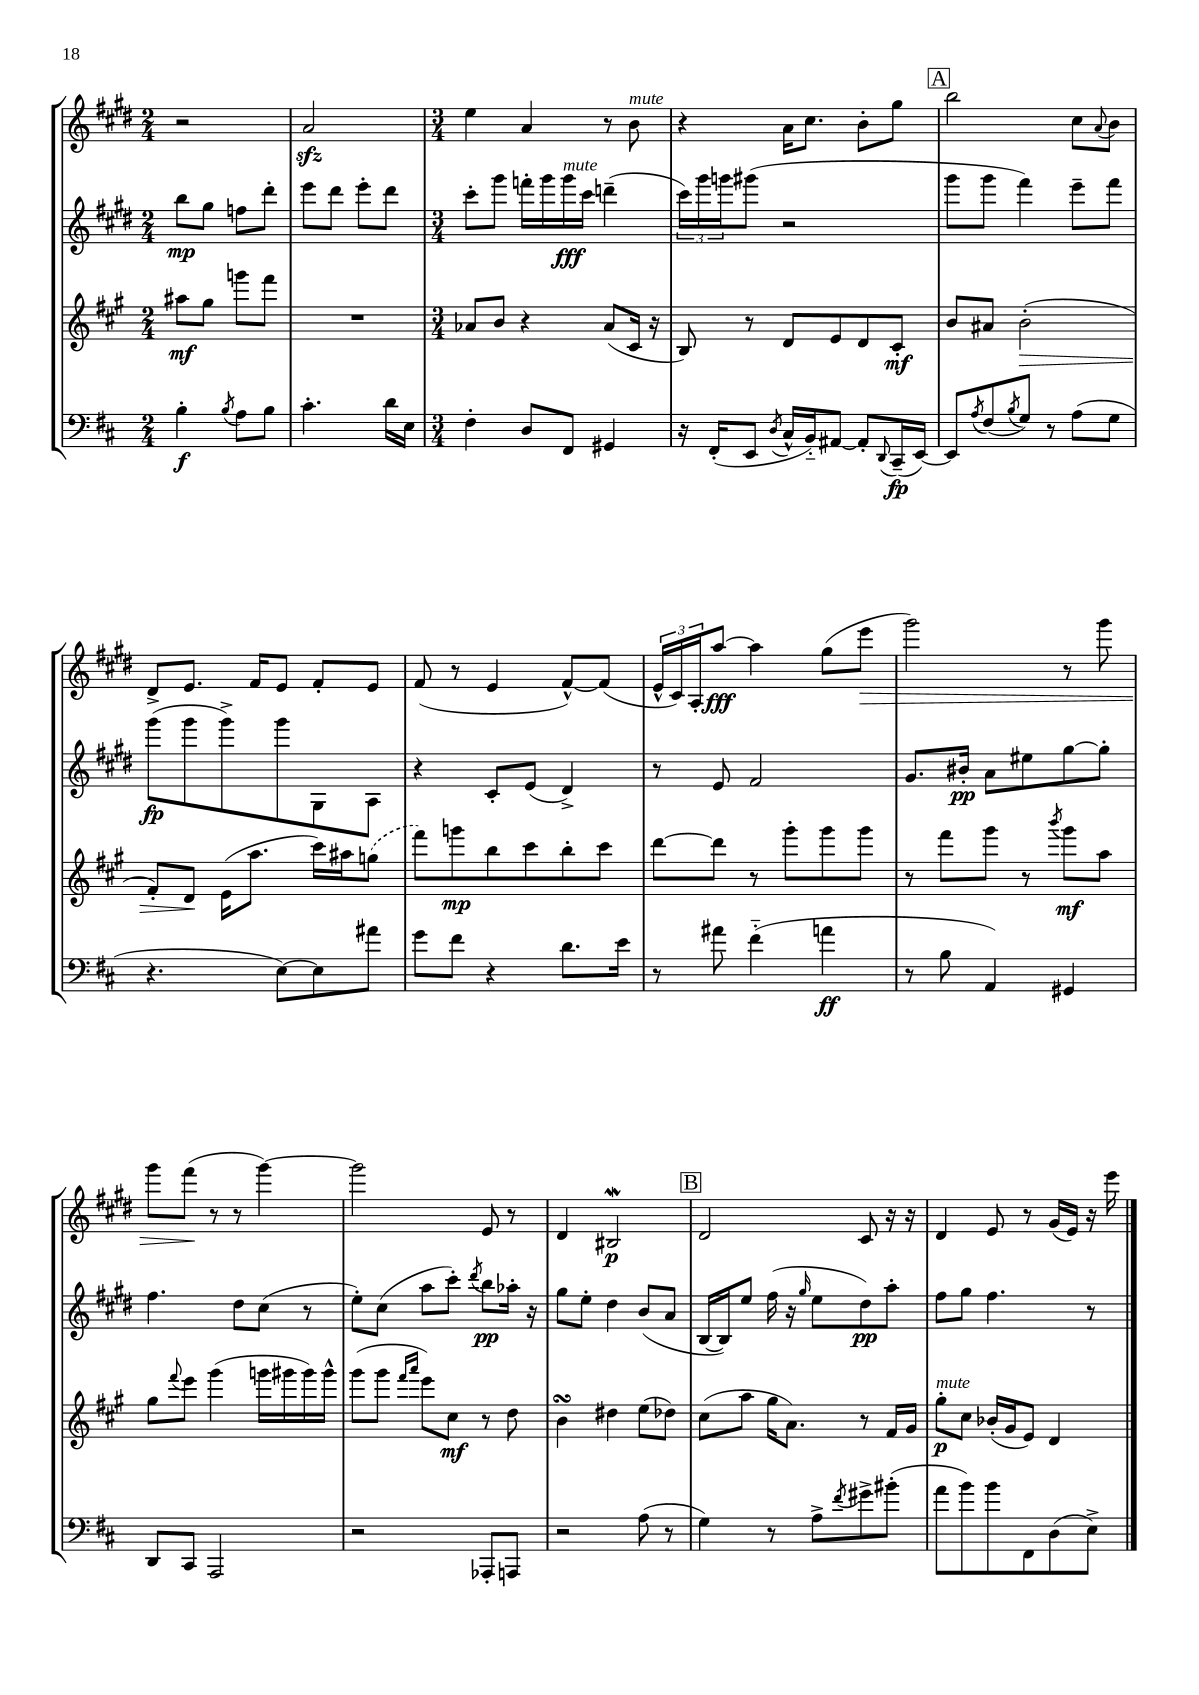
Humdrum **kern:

**kern	**dynam	**kern	**dynam	**kern	**dynam	**kern	**dynam
*part4	*part4	*part3	*part3	*part2	*part2	*part1	*part1
*staff4	*staff4	*staff3	*staff3	*staff2	*staff2	*staff1	*staff1
*clefF4	*	*clefG2	*	*clefG2	*	*clefG2	*
*k[f#c#]	*	*k[f#c#g#]	*	*k[f#c#g#d#]	*	*k[f#c#g#d#]	*
*M2/4	*	*M2/4	*	*M2/4	*	*M2/4	*
=1	=1	=1	=1	=1	=1	=1	=1
4B'\	f	8aa#X\L	mf	8bb\L	mp	2r	.
.	.	8gg#\J	.	8gg#\J	.	.	.
8qB/	.	.	.	.	.	.	.
8A\L	.	8gggn\L	.	8ffn\L	.	.	.
8B\J	.	8fff#\J	.	8ddd#'\J	.	.	.
=2	=2	=2	=2	=2	=2	=2	=2
4.c#'\	.	2r	.	8eee\L	.	2azz/	.
.	.	.	.	8ddd#\J	.	.	.
.	.	.	.	8eee'\L	.	.	.
16d\LL	.	.	.	8ddd#\J	.	.	.
16E\JJ	.	.	.	.	.	.	.
=3	=3	=3	=3	=3	=3	=3	=3
*M3/4	*	*M3/4	*	*M3/4	*	*M3/4	*
4F#'\	.	8a-X/L	.	8ccc#'\L	.	4ee\	.
.	.	8b/J	.	8ggg#\J	.	.	.
8D/L	.	4r	.	16fffn'\LL	.	4a/	.
.	.	.	.	16ggg#\	.	.	.
!	!	!	!	!LO:TX:a:i:t=mute	!	!	!
8FF#/J	.	.	.	16ggg#\	fff	.	.
.	.	.	.	16ccc#\JJ	.	.	.
4GG#X/	.	(8a-/L	.	(4dddn~\	.	8r	.
!	!	!	!	!	!	!LO:TX:a:i:t=mute	!
.	.	16c#/Jk	.	.	.	8b\	.
.	.	16r	.	.	.	.	.
=4	=4	=4	=4	=4	=4	=4	=4
16r	.	8B/)	.	24ccc#\LL)	.	4r	.
.	.	.	.	24ggg#\	.	.	.
(16FF#'/KL	.	.	.	.	.	.	.
.	.	.	.	24gggn\J	.	.	.
8EE/J	.	8r	.	(8ggg#X\J	.	.	.
8qD/	.	.	.	.	.	.	.
16C#^^/LL	.	8d/L	.	2r	.	16a\KL	.
16BB/J)	.	.	.	.	.	8.cc#\J	.
[8AA#X/J	.	8e/	.	.	.	.	.
8AA#'/L]	.	8d/	.	.	.	8b'\L	.
8qqDD/	.	.	.	.	.	.	.
(16CC#~/L	fp	8c#'/J	mf	.	.	8gg#\J	.
[16EE/JJ)	.	.	.	.	.	.	.
!!LO:REH:place=s1:t=A
=5	=5	=5	=5	=5	=5	=5	=5
8EE/L]	.	8b/L	.	8ggg#\L	.	2bb\	.
8qA/	.	.	.	.	.	.	.
(8F#/	.	8a#X/J	.	8ggg#\J	.	.	.
8qB/	.	.	.	.	.	.	.
!	!	!	!LO:HP:b	!	!	!	!
8G/J)	.	(2b'\	>	4fff#\)	.	.	.
8r	.	.	.	.	.	.	.
(8A\L	.	.	.	8eee~\L	.	8cc#\L	.
.	.	.	.	.	.	8qqa/	.
8G\J	.	.	.	8fff#\J	.	8b\J	.
!!LO:LB:g=z
=6	=6	=6	=6	=6	=6	=6	=6
4.r	.	8f#'/L)	.	(8ggg#\L	fp	8d#^/L	.
.	.	8d/J	.	8ggg#\	.	8.e/J	.
.	.	(16e\KL	]	8ggg#^\)	.	.	.
.	.	8.aa\J	.	.	.	16f#/KL	.
[8E\L)	.	.	.	8ggg#\	.	8e/J	.
8E\]	.	16ccc#\LL)	.	8G#\	.	8f#'/L	.
.	.	16aa#X\J	.	.	.	.	.
8a#X\J	.	(8ggn\J	.	8A\J	.	8e/J	.
=7	=7	=7	=7	=7	=7	=7	=7
8g\L	.	8fff#\L)	.	4r	.	(8f#/	.
8f#\J	.	8gggn\	mp	.	.	8r	.
4r	.	8bb\	.	8c#'/L	.	4e/	.
.	.	8ccc#\	.	(8e/J	.	.	.
8.d\L	.	8bb'\	.	4d#^/)	.	[8f#^^/L)	.
.	.	8ccc#\J	.	.	.	(8f#/J]	.
16e\Jk	.	.	.	.	.	.	.
=8	=8	=8	=8	=8	=8	=8	=8
8r	.	[8ddd\L	.	8r	.	24e^^/LL	.
.	.	.	.	.	.	24c#/)	.
.	.	.	.	.	.	24A'/J	.
8a#X\	.	8ddd\J]	.	8e/	.	[8aa/J	fff
(4f#\	.	8r	.	2f#/	.	4aa\]	.
.	.	8ggg#'\L	.	.	.	.	.
4an\	ff	8ggg#\	.	.	.	(8gg#\L	.
!	!	!	!	!	!	!	!LO:HP:b
.	.	8ggg#\J	.	.	.	8eee\J	>
=9	=9	=9	=9	=9	=9	=9	=9
8r	.	8r	.	8.g#/L	.	2ggg#\)	.
8B\	.	8fff#\L	.	.	.	.	.
.	.	.	.	16b#X'/Jk	pp	.	.
4AA/)	.	8ggg#\J	.	8a\L	.	.	.
.	.	8r	.	8ee#X\	.	.	.
.	.	8qbbb/	.	.	.	.	.
4GG#X/	.	8ggg#\L	mf	[8gg#\	.	8r	.
.	.	8aa\J	.	8gg#'\J]	.	8ggg#\	.
!!LO:LB:g=z
=10	=10	=10	=10	=10	=10	=10	=10
8DD/L	.	8gg#\L	.	4.ff#\	.	8ggg#\L	.
.	.	8qqfff#/	.	.	.	.	.
8CC#/J	.	8eee\J	.	.	.	(8fff#\J	.
2AAA/	.	(4ggg#\	.	.	.	8r	]
.	.	.	.	8dd#\L	.	8r	.
.	.	16gggn\LL	.	(8cc#\J	.	[4ggg#\)	.
.	.	16ggg#X\	.	.	.	.	.
.	.	16ggg#\)	.	8r	.	.	.
.	.	16ggg#^^\JJ	.	.	.	.	.
=11	=11	=11	=11	=11	=11	=11	=11
2r	.	(8ggg#\L	.	8ee'\L)	.	2ggg#\]	.
.	.	8ggg#\J	.	(8cc#\J	.	.	.
.	.	16qqfff#/LL	.	.	.	.	.
.	.	16qqaaa/JJ	.	.	.	.	.
.	.	8eee\L)	.	8aa\L	.	.	.
.	.	8cc#\J	mf	8ccc#'\J)	.	.	.
.	.	.	.	8qddd#/	.	.	.
8AAA-X'/L	.	8r	.	8bb\L	pp	8e/	.
8AAAn/J	.	8dd\	.	16aa-X'\Jk	.	8r	.
.	.	.	.	16r	.	.	.
=12	=12	=12	=12	=12	=12	=12	=12
2r	.	4bsSSS\	.	8gg#\L	.	4d#/	.
.	.	.	.	8ee'\J	.	.	.
.	.	4dd#X\	.	4dd#\	.	2B#XW/	p
(8A\	.	(8ee\L	.	(8b/L	.	.	.
8r	.	8dd-X\J)	.	8a/J	.	.	.
!!LO:REH:place=s1:t=B
=13	=13	=13	=13	=13	=13	=13	=13
4G\)	.	(8cc#\L	.	[16B/LL	.	2d#/	.
.	.	.	.	16B/J])	.	.	.
.	.	8aa\J	.	8ee/J	.	.	.
8r	.	16gg#\KL	.	(16ff#\	.	.	.
.	.	8.a\J)	.	16r	.	.	.
.	.	.	.	16qqgg#/	.	.	.
8A^\L	.	.	.	8ee\L	.	.	.
8qf#/	.	.	.	.	.	.	.
8g#X^\	.	8r	.	8dd#\)	pp	8c#/	.
(8b#X'\J	.	16f#/LL	.	8aa'\J	.	16r	.
.	.	16g#/JJ	.	.	.	16r	.
=14	=14	=14	=14	=14	=14	=14	=14
!	!	!LO:TX:a:i:t=mute	!	!	!	!	!
8a\L	.	8gg#'\L	p	8ff#\L	.	4d#/	.
8b\)	.	8cc#\J	.	8gg#\J	.	.	.
8b\	.	(16b-X'/LL	.	4.ff#\	.	8e/	.
.	.	16g#/J	.	.	.	.	.
8FF#\	.	8e/J)	.	.	.	8r	.
(8D\	.	4d/	.	.	.	(16g#/LL	.
.	.	.	.	.	.	16e/JJ)	.
8E^\J)	.	.	.	8r	.	16r	.
.	.	.	.	.	.	16eee\	.
==	==	==	==	==	==	==	==
*-	*-	*-	*-	*-	*-	*-	*-
